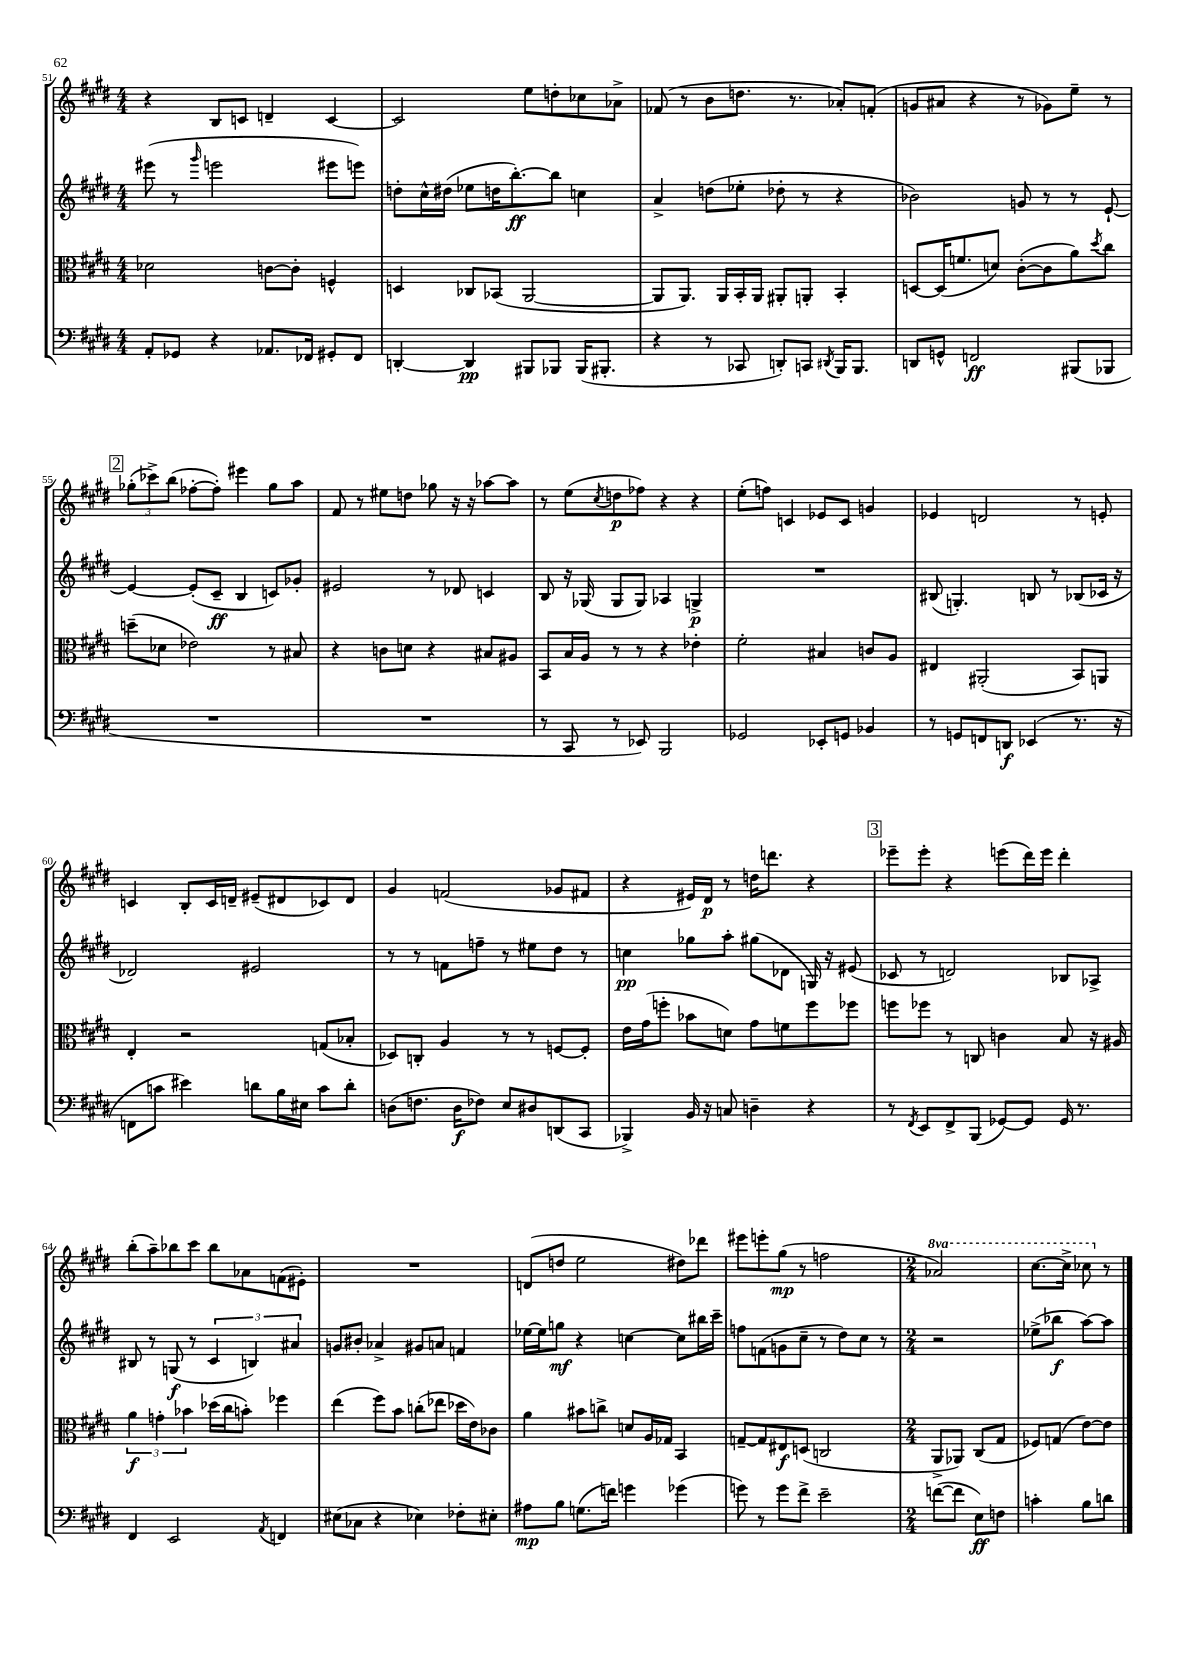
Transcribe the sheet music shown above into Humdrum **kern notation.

**kern	**kern	**kern	**kern
*staff4	*staff3	*staff2	*staff1
*clefF4	*clefC3	*clefG2	*clefG2
*k[f#c#g#d#]	*k[f#c#g#d#]	*k[f#c#g#d#]	*k[f#c#g#d#]
*M4/4	*M4/4	*M4/4	*M4/4
8AA'	2d-	(8eee#	4r
8GG-	.	8r	.
.	.	16qqggg#	.
4r	.	2eee	8B
.	.	.	8c
8.AA-	[8c	.	4d~
.	8c']	.	.
16FF-	.	.	.
8GG#'	4F^^	8eee#	[4c
8FF-	.	8eee)	.
=	=	=	=
[4DD'	4D	8dd'	2c]
.	.	16cc#^^	.
.	.	(16dd#	.
4DD]	8C-	8ee-	.
.	(8BB-	16dd	.
.	.	[8.bb')	.
8BBB#	[2AA	.	8ee
8BBB-	.	8bb]	8dd'
(16BBB-	.	4cc	8cc-
8.BBB#'	.	.	.
.	.	.	8a-^
=	=	=	=
4r	8AA]	4a^	(8f-
.	8.AA)	.	8r
8r	.	(8dd	8b
.	16AA	.	.
8CC-	16BB'	8ee-'	8.dd
.	16AA	.	.
8DD')	8AA#'	8dd-'	.
.	.	.	8.r
8CC	8AA'	8r	.
8qDD#	.	.	.
16BBB	4BB'	4r	8a-')
8.BBB	.	.	.
.	.	.	(8f'
=	=	=	=
8DD	[8D	2b-)	8g
8GG^^	(16D]	.	8a#
.	8.f	.	.
2FF	.	.	4r
.	8d)	.	.
.	([8c#'	8g	8r
.	8c#]	8r	8g-)
(8BBB#	8a)	8r	8ee~
.	8qdd#	.	.
8BBB-	8cc#	[8e`	8r
=	=	=	=
1r	(8dd~	4e_	(12gg-'
.	.	.	12ccc-^)
.	8d-	.	.
.	.	.	(12bb
.	2e-)	(8e']	[8ff-'
.	.	8c#~	8ff-'])
.	.	4B	4eee#
.	8r	8c)	8gg-
.	8B#	8g-'	8aa
=	=	=	=
1r	4r	2e#	8f#
.	.	.	8r
.	8c	.	8ee#
.	8d	.	8dd
.	4r	8r	8gg-
.	.	8d-	16r
.	.	.	16r
.	8B#	4c	[8aa-
.	8A#	.	8aa-]
=	=	=	=
8r	8BB	8B	8r
8CC#	16B	16r	(8ee
.	16A	(16G-	.
.	.	.	8qcc#
8r	8r	8G-	8dd
8EE-)	8r	8G-)	8ff-)
2BBB	4r	4A-	4r
.	4e-'	4G^	4r
=	=	=	=
2GG-	2f#'	1r	(8ee'
.	.	.	8ff)
.	.	.	4c
8EE-'	4B#	.	8e-
8GG	.	.	8c
4BB-	8c	.	4g
.	8A	.	.
=	=	=	=
8r	4E#	(8B#	4e-
8GG	.	4.G')	.
8FF	(2AA#'	.	2d
8DD	.	.	.
(4EE-	.	8B	.
.	.	8r	.
8.r	8BB)	(8B-	8r
.	8AA	16c-	8e'
16r	.	16r	.
=	=	=	=
8FF	4E'	2d-)	4c
8c	.	.	.
4e#)	2r	.	8B'
.	.	.	16c
.	.	.	16d~
8d	.	2e#	(8e#~
16B	.	.	8d#
16E#	.	.	.
8c	(8G	.	8c-)
8d'	8B-'	.	8d#
=	=	=	=
(8D	8D-)	8r	4g#
8.F	8C'	8r	.
.	4A	8f	(2f
16D	.	.	.
8F-)	.	8ff~	.
8E	8r	8r	.
8D#	8r	8ee#	.
(8DD	[8F	8dd#	8g-
8CC#	8F']	8r	8f#
=	=	=	=
4BBB-^)	16e	4cc	4r
.	(16g#	.	.
.	8ff'	.	.
16BB	8b-	8gg-	16e#)
16r	.	.	16d#
8C	8d)	8aa'	8r
4D~	8g#	(8gg#	16dd
.	.	.	8.ddd
.	8f	8d-	.
4r	8ff	16G)	4r
.	.	16r	.
.	8ff-	(8e#	.
=	=	=	=
8r	8ff	8c-	8eee-~
8qFF#	.	.	.
8EE	8ff-	8r	8eee-'
8FF#^	8r	2d)	4r
(8BBB	8C	.	.
[8GG-)	4c	.	(8eee
8GG-]	.	.	16ddd#)
.	.	.	16eee
16GG-	8B	8B-	4ddd#'
8.r	.	.	.
.	16r	8A-^	.
.	16A#	.	.
=	=	=	=
4FF#	6a	8B#	(8bb'
.	.	8r	8aa~)
.	6g'	.	.
2EE	.	(8G	8bb-
.	6b-	.	.
.	.	8r	8ccc#
.	(16dd-	6c#	8bb-
.	16cc#	.	.
.	8b')	.	8a-
.	.	6B)	.
8qAA	.	.	.
4FF	4ff-	.	(8f
.	.	6a#	.
.	.	.	8e#')
=	=	=	=
(8E#	(4ee	8g	1r
8C-	.	8b#'	.
4r	8ff#)	4a-^	.
.	8b	.	.
4E-)	(8cc'	8g#	.
.	8ee-	8a	.
8F-'	16dd-	4f	.
.	16e)	.	.
8E#'	8c-	.	.
=	=	=	=
8A#	4a	[16ee-	(8d
.	.	16ee-]	.
8B	.	8gg	8dd
(8.G	8b#	4r	2ee
.	8cc^	.	.
16f)	.	.	.
4g	8d	[4cc	.
.	16A	.	.
.	16G-	.	.
(4g-	4BB	8cc]	8dd#)
.	.	16bb#	8ddd-
.	.	16ccc#~	.
=	=	=	=
8g)	[8G~	8ff	8eee#
8r	8G]	(8f	8eee'
8g	8E#	8g	(8gg#
8f#^	(8D	8cc#~	8r
2e~	2C	8r	2ff
.	.	8dd#)	.
.	.	8cc#	.
.	.	8r	.
=	=	=	=
*M2/4	*M2/4	*M2/4	*M2/4
([8f	8AA^	2r	2aa-)
8f]	8AA-)	.	.
8E)	(8C#	.	.
8F	8G#	.	.
=	=	=	=
4c'	8F-)	(8ee-^	[8.ccc#
.	(8G	8bb-	.
.	.	.	16ccc#^]
8B	[8e)	[8aa)	8ccc-
8d	8e]	8aa]	8r
==	==	==	==
*-	*-	*-	*-
